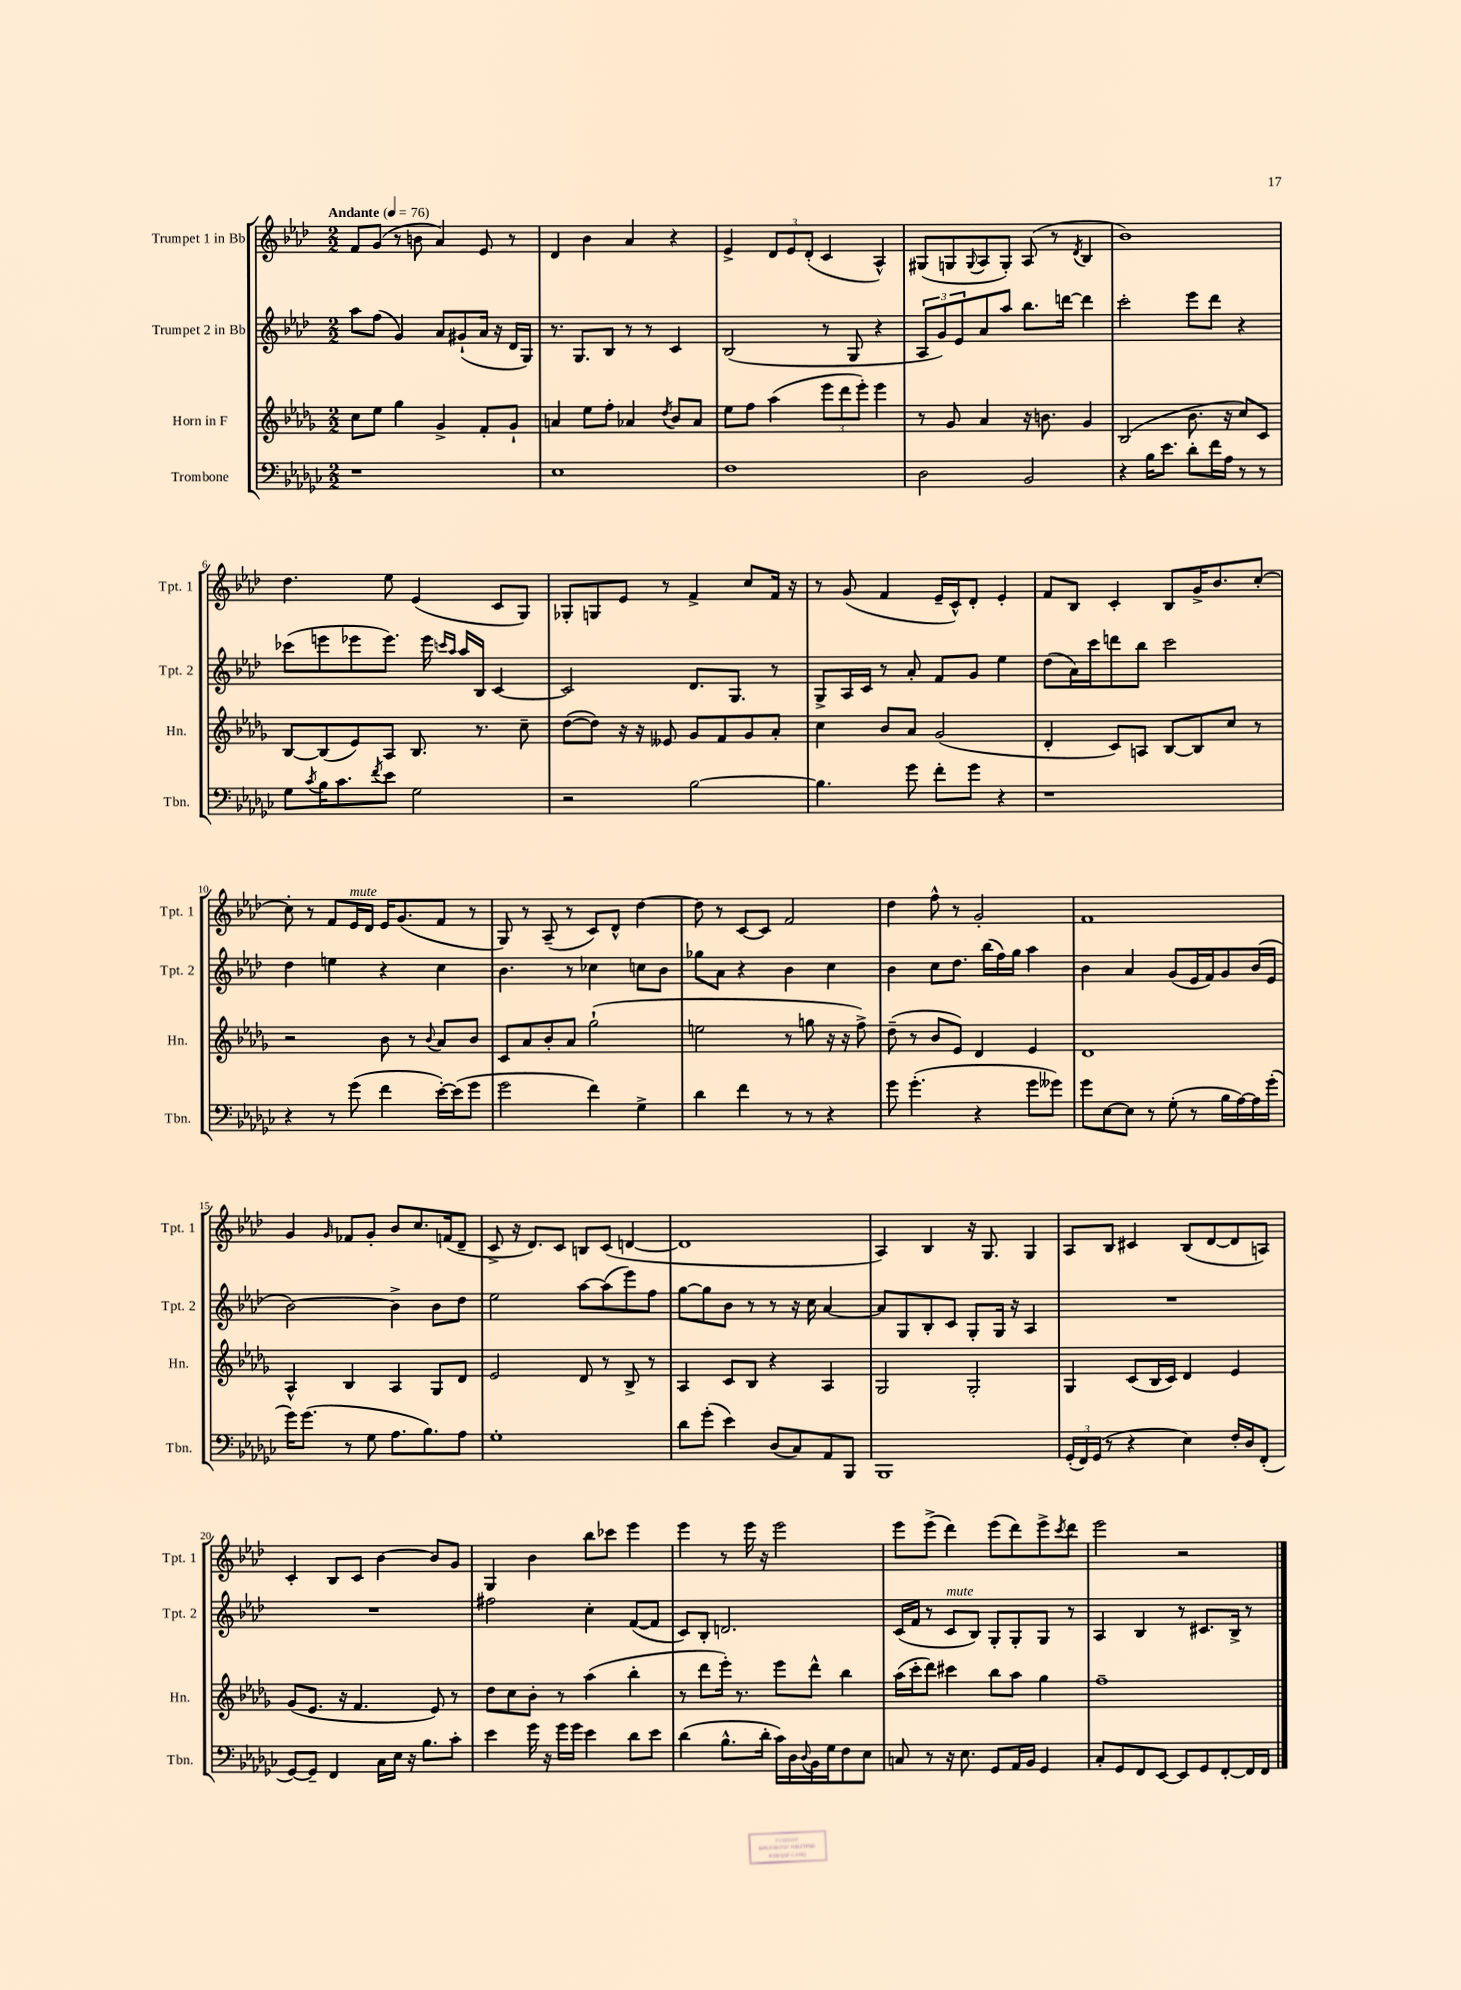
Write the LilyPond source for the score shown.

<<
\new StaffGroup <<
\new Staff = "s0" \with { instrumentName = "Trumpet 1 in Bb" shortInstrumentName = "Tpt. 1" } {
    \clef treble \key aes \major \numericTimeSignature \time 2/2 \tempo "Andante" 4 = 76
    f'8 g'8( r8 b'8 aes'4) ees'8 r8 |
    des'4 bes'4 aes'4 r4 |
    ees'4-> \tuplet 3/2 { des'8 ees'8 des'8-.( } c'4 aes4-^) |
    gis8( g8 \appoggiatura { g8 } aes8 g8-.) aes8( r8 \acciaccatura { des'8 } bes4 |
    bes'1) |
    des''4. ees''8 ees'4( c'8 g8) |
    ges8-. g8 ees'8 r8 f'4-> c''8 f'16 r16 |
    r8 g'8( f'4 ees'16-- c'16-^) des'8-. ees'4-. |
    f'8 bes8 c'4-. bes8 g'16-> bes'8. c''8~-. |
    c''8-. r8 f'8 ees'16^\markup { \italic "mute" } des'16 ees'16 g'8.( f'8 r8 |
    g8) r8 aes8--( r8 c'8) des'8-^ des''4~ |
    des''8 r8 c'8~ c'8 f'2 |
    des''4 f''8-^ r8 g'2-. |
    f'1 |
    g'4 \grace { g'16 } fes'8 g'8-. bes'8 c''8. f'16( des'8-- |
    c'8-> r16 des'8.) c'8 b8 c'8( d'4~ |
    d'1 |
    aes4) bes4 r16 g8. g4 |
    aes8 bes8 cis'4 bes8( des'8~ des'8 a8) |
    c'4-. bes8 c'8 bes'4~ bes'8 g'8 |
    g4 bes'4 bes''8 ces'''8 ees'''4 |
    ees'''4 r8 ees'''16 r16 ees'''2 |
    ees'''8 ees'''8->( des'''4) ees'''8( des'''8) ees'''8-> \acciaccatura { c'''8 } des'''8 |
    ees'''2 r2 \bar "|." |
}
\new Staff = "s1" \with { instrumentName = "Trumpet 2 in Bb" shortInstrumentName = "Tpt. 2" } {
    \clef treble \key aes \major \numericTimeSignature \time 2/2
    aes''8 f''8( g'4) aes'8 gis'8-!( aes'16 r16 des'16 g16) |
    r8. g8. bes8 r8 r8 c'4 |
    bes2( r8 g8 r4 |
    \tuplet 3/2 { aes8 g'8) ees'8 } aes'8 aes''8 bes''8. d'''16~ d'''4 |
    c'''2-. ees'''8 des'''8 r4 |
    ces'''8( e'''8 ees'''8 ees'''8.) ees'''16 \grace { c'''16 aes''16 } aes''16 bes16 c'4~ |
    c'2 des'8. g8. r8 |
    g8-> aes16 c'16 r8 aes'8-. f'8 g'8 ees''4 |
    des''8( aes'16) c'''16 d'''8 bes''8 c'''2 |
    des''4 e''4 r4 c''4 |
    bes'4. r8 ces''4 c''8 bes'8 |
    ges''8 aes'8 r4 bes'4 c''4 |
    bes'4 c''8 des''8. bes''16( f''16) g''16 aes''4 |
    bes'4 aes'4 g'8( ees'16 f'16) g'8 bes'16( ees'16 |
    bes'2~) bes'4-> bes'8 des''8 |
    ees''2 aes''8~ aes''8( ees'''8) f''8 |
    g''8~ g''8 bes'8 r8 r8 r16 c''16 aes'4~ |
    aes'8 g8 bes8-. c'8 g8-. g16 r16 aes4 |
    R1 |
    R1 |
    fis''2 c''4-. f'8~( f'8 |
    c'8) bes8-. d'2. |
    c'16( f'16 r8 c'8^\markup { \italic "mute" } bes8) g8-. g8-. g8 r8 |
    aes4 bes4 r8 cis'8. bes16-> r8 \bar "|." |
}
\new Staff = "s2" \with { instrumentName = "Horn in F" shortInstrumentName = "Hn." } {
    \clef treble \key des \major \numericTimeSignature \time 2/2
    c''8 ees''8 ges''4 ges'4-> f'8-. ges'8-! |
    a'4 ees''8 f''8-. aes'4 \acciaccatura { des''8 } bes'8 aes'8 |
    ees''8 f''8 aes''4( \tuplet 3/2 { ees'''8 des'''8 ees'''8-.) } ees'''4 |
    r8 ges'8 aes'4 r16 b'8. ges'4 |
    bes2( bes'8. r16 c''8) c'8 |
    bes8~ bes8( ees'8) aes8 bes8. r8. c''8-- |
    des''8~( des''8) r16 r16 eeses'8 ges'8 f'8 ges'8 aes'8-. |
    c''4 bes'8 aes'8 ges'2( |
    des'4-. c'8) a8 bes8~ bes8 c''8 r8 |
    r2 bes'8 r8 \appoggiatura { bes'8 } aes'8 bes'8 |
    c'8 aes'8 bes'8-. aes'8 ges''2-!( |
    e''2 r8 g''8 r16 r16 f''8->) |
    des''8--( r8 bes'8 ees'8) des'4 ees'4 |
    des'1 |
    aes4-^ bes4 aes4 ges8 des'8 |
    ees'2 des'8 r8 bes8-> r8 |
    aes4 c'8 bes8 r4 aes4 |
    ges2 ges2-. |
    ges4 c'8( bes16 c'16) des'4 ees'4 |
    ges'8( ees'8. r16 f'4. ees'8) r8 |
    des''8 c''8 bes'8-. r8 aes''4( bes''4-. |
    r8 des'''8 ees'''16-.) r8. ees'''8 des'''8-^ bes''4 |
    aes''16( c'''16-. des'''8) cis'''4 bes''8 aes''8 ges''4 |
    f''1-- \bar "|." |
}
\new Staff = "s3" \with { instrumentName = "Trombone" shortInstrumentName = "Tbn." } {
    \clef bass \key ges \major \numericTimeSignature \time 2/2
    r1 |
    ees1 |
    f1 |
    des2 bes,2 |
    r4 bes16 ees'8. des'8-. f'16 aes16 r8 r8 |
    ges8 \acciaccatura { ces'8 } bes16 ces'8. \acciaccatura { f'8 } ees'8 ges2 |
    r2 bes2~ |
    bes4. ges'8 f'8-. ges'8 r4 |
    r1 |
    r4 r8 ges'8( f'4 ees'16~-.) ees'16( ges'8 |
    ges'2 f'4) ges4-> |
    des'4 f'4 r8 r8 r4 |
    ges'8 ges'4.-.( r4 ges'8 geses'8) |
    ges'8 ees8~ ees8 r8 ges8-.( r8 bes16 aes16~) aes16 ges'16-.( |
    ges'16) ges'8.( r8 ges8 aes8. bes8.) aes8 |
    ges1-. |
    des'8 ges'8-.( ees'4) des8( ces8) aes,8 bes,,8 |
    bes,,1 |
    \tuplet 3/2 { ges,16-.( f,16) ges,16( } r8 r4 ees4) f16-. des16 f,8-.( |
    ges,8~) ges,8-- f,4 ces16 ees16 r16 bes8. ces'8-. |
    ees'4 ges'16 r16 ges'16 ges'16 ees'4 des'8 ees'8 |
    des'4( bes8.-^ des'16-. ces'16) des16 \appoggiatura { des8 } bes,16 ges16 f8 ees8 |
    c8 r8 r16 ees8. ges,8 aes,16 bes,16 ges,4 |
    ces8-. ges,8 f,8 ees,8~ ees,8 ges,8 f,8~-. f,16 f,16 \bar "|." |
}
>>
>>
